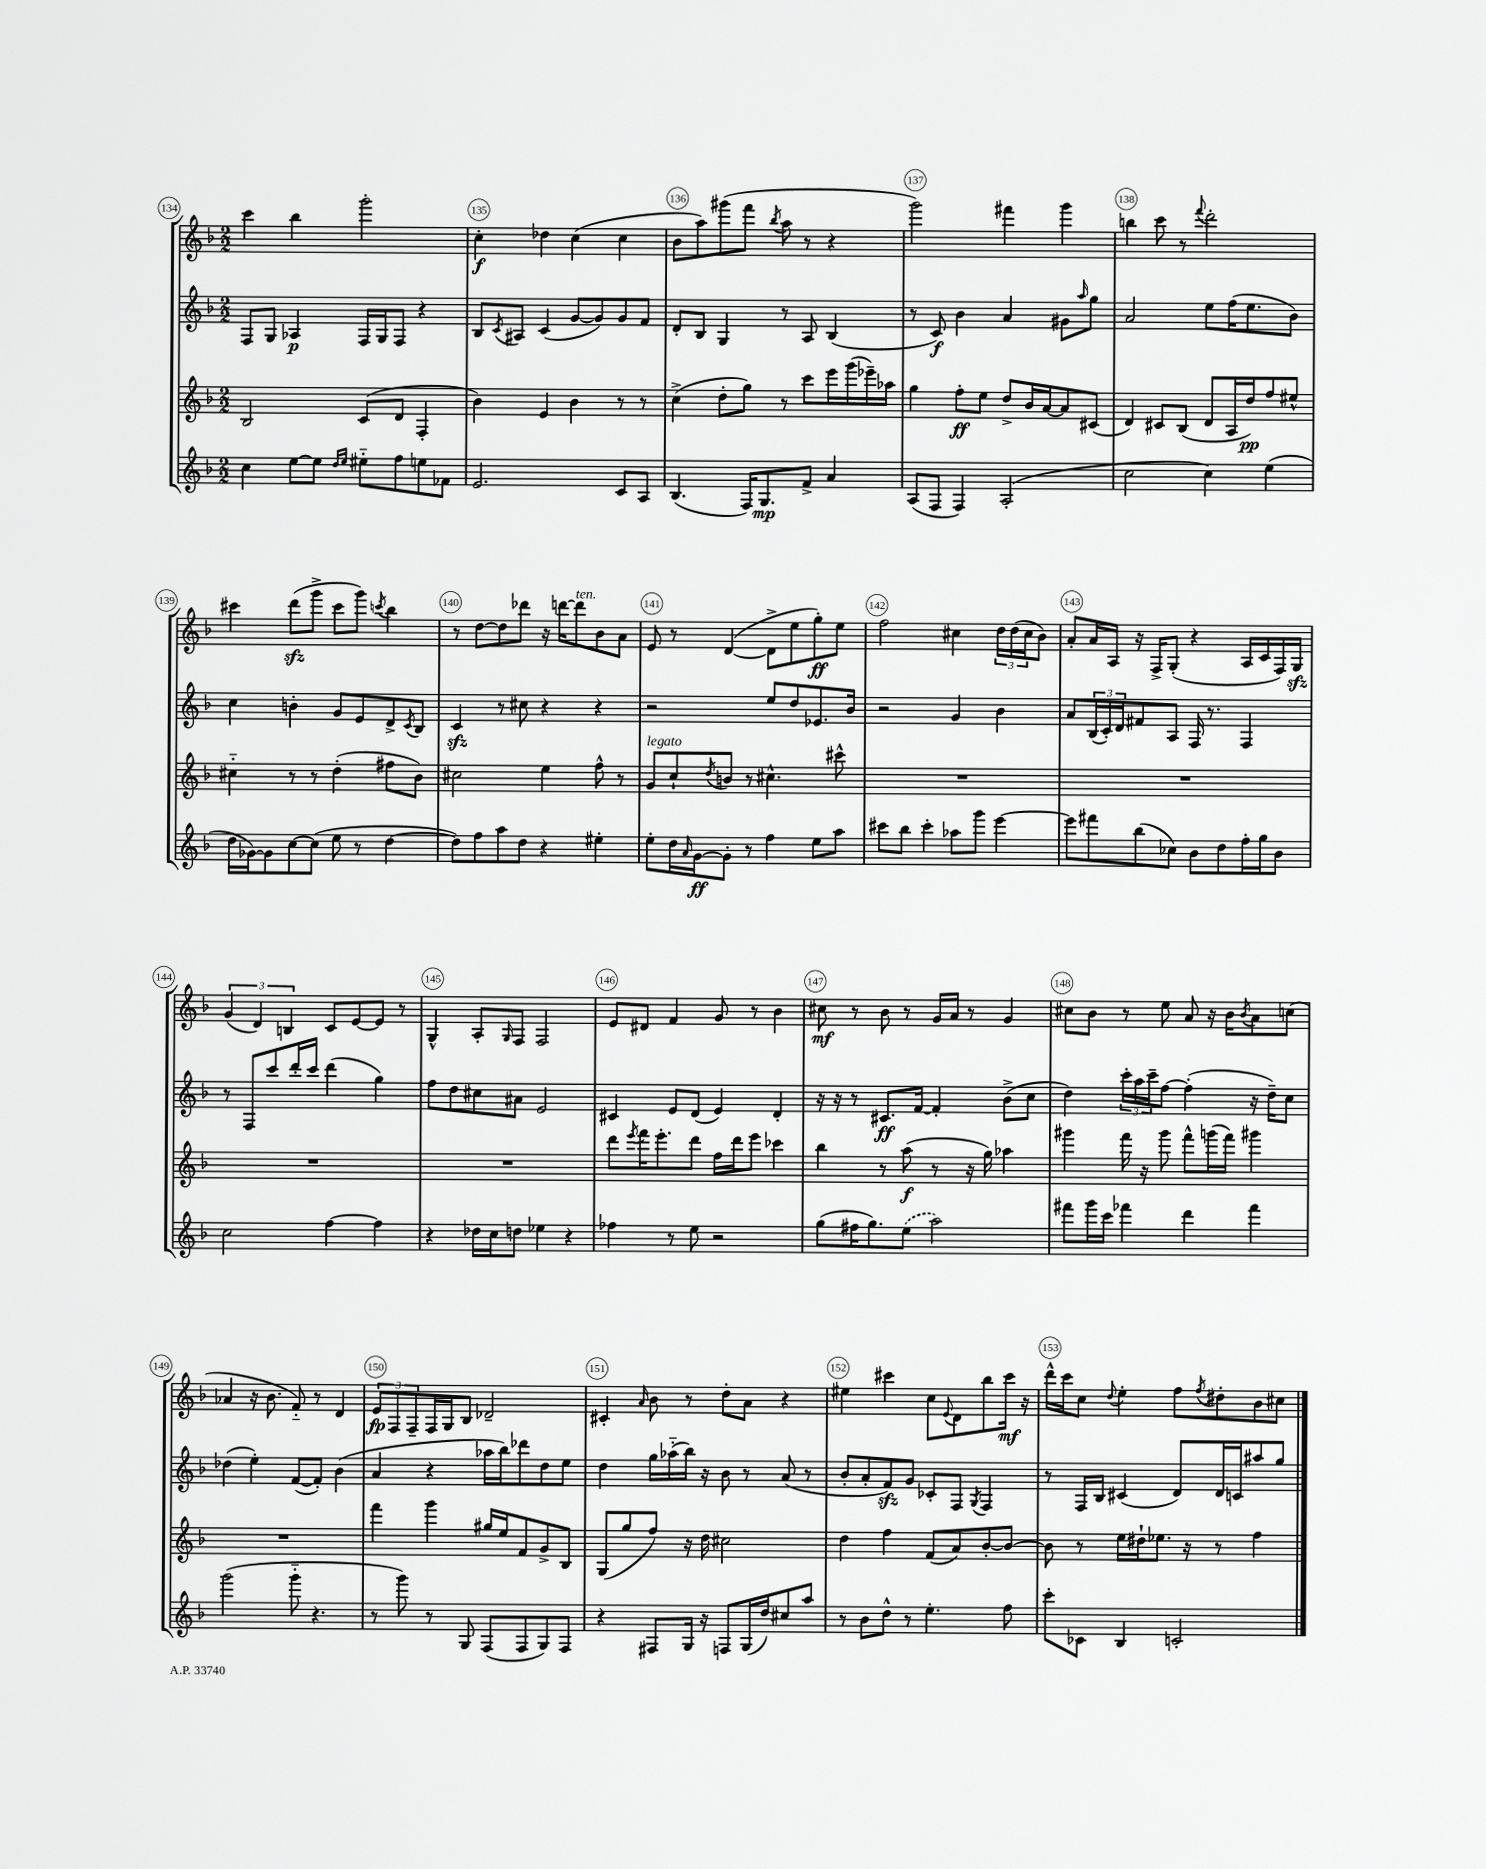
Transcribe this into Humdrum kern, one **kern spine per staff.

**kern	**dynam	**kern	**dynam	**kern	**dynam	**kern	**dynam
*part4	*part4	*part3	*part3	*part2	*part2	*part1	*part1
*staff4	*staff4	*staff3	*staff3	*staff2	*staff2	*staff1	*staff1
*clefG2	*	*clefG2	*	*clefG2	*	*clefG2	*
*k[b-]	*	*k[b-]	*	*k[b-]	*	*k[b-]	*
*M2/2	*	*M2/2	*	*M2/2	*	*M2/2	*
=134	=134	=134	=134	=134	=134	=134	=134
4cc\	.	2B-/	.	8F/L	.	4ccc\	.
.	.	.	.	8G/J	.	.	.
[8ee\L	.	.	.	4A-X/	p	4bb-\	.
8ee\J]	.	.	.	.	.	.	.
16qqdd/LL	.	.	.	.	.	.	.
16qqee/JJ	.	.	.	.	.	.	.
8ee#X\L	.	(8c/L	.	16F/LL	.	2ggg'\	.
.	.	.	.	16G/J	.	.	.
8ff\	.	8d/J	.	8F/J	.	.	.
8een\	.	4F'/	.	4r	.	.	.
8f-X\J	.	.	.	.	.	.	.
=135	=135	=135	=135	=135	=135	=135	=135
2.e/	.	4b-\)	.	8B-/L	.	4cc'\	f
.	.	.	.	8qc/	.	.	.
.	.	.	.	8A#X/J	.	.	.
.	.	4e/	.	(4c/	.	4dd-X\	.
.	.	4b-\	.	[8g/L	.	(4cc\	.
.	.	.	.	8g/])	.	.	.
8c/L	.	8r	.	8g/	.	4cc\	.
8A/J	.	8r	.	8f/J	.	.	.
=136	=136	=136	=136	=136	=136	=136	=136
(4.B-/	.	(4cc^\	.	8d'/L	.	8b-\L	.
.	.	.	.	8B-/J	.	8aa\)	.
.	.	8dd'\L	.	4G/	.	(8ggg#X\	.
16F/KL)	.	8gg\J)	.	.	.	8fff\J	.
8.G/	mp	.	.	.	.	.	.
.	.	.	.	.	.	8qbb-/	.
.	.	8r	.	8r	.	8aa\	.
8f^/J	.	8ccc\L	.	8A/	.	8r	.
4a/	.	16eee\L	.	(4B-/	.	4r	.
.	.	(16ggg\	.	.	.	.	.
.	.	16eee-X~\)	.	.	.	.	.
.	.	16aa-X\JJ	.	.	.	.	.
=137	=137	=137	=137	=137	=137	=137	=137
(8A/L	.	4gg\	.	8r	.	2ggg\)	.
8F/J	.	.	.	8c/)	f	.	.
4F/)	.	8ff'\L	ff	4b-\	.	.	.
.	.	8ee\J	.	.	.	.	.
(2A'/	.	8dd^/L	.	4a/	.	4fff#X\	.
.	.	16b-/L	.	.	.	.	.
.	.	[16a/J	.	.	.	.	.
.	.	8a/]	.	8g#X\L	.	4ggg\	.
.	.	.	.	16qqaa/	.	.	.
.	.	(8c#X/J	.	8gg\J	.	.	.
=138	=138	=138	=138	=138	=138	=138	=138
2cc\	.	4d/)	.	2a/	.	4bbn\	.
.	.	8c#X/L	.	.	.	8ccc\	.
.	.	(8B-/J	.	.	.	8r	.
.	.	.	.	.	.	8qqfff/	.
4cc\)	.	8d/L	.	8ee\L	.	2ddd'\	.
.	.	16A/L	.	(16ff\K	.	.	.
.	.	16dd/J)	pp	8.ee\	.	.	.
(4ee\	.	8ff/	.	.	.	.	.
.	.	8ee#X^^/J	.	8b-\J)	.	.	.
!!LO:LB:g=z
=139	=139	=139	=139	=139	=139	=139	=139
16dd\LL	.	4cc#X\	.	4cc\	.	4ccc#X\	.
[16g-X\J)	.	.	.	.	.	.	.
8g-\]	.	.	.	.	.	.	.
[8cc\	.	8r	.	4bn'\	.	(8dddzz\L	.
(8cc\J]	.	8r	.	.	.	8ggg^\J	.
8ee\	.	(4dd'\	.	8g/L	.	8ccc#\L	.
8r	.	.	.	8e/	.	8ggg\J)	.
.	.	.	.	.	.	8qcccn/	.
[4dd\	.	8ff#X\L	.	8d^/	.	4bb-\	.
.	.	.	.	8qc/	.	.	.
.	.	8b-\J)	.	8B-/J	.	.	.
=140	=140	=140	=140	=140	=140	=140	=140
8dd\L])	.	2cc#X\	.	4czz/	.	8r	.
8ff\	.	.	.	.	.	[8dd\L	.
8aa\	.	.	.	8r	.	8dd\]	.
8dd\J	.	.	.	8cc#X\	.	8ddd-X\J	.
4r	.	4ee\	.	4r	.	16r	.
.	.	.	.	.	.	[16dddn\KL	.
!	!	!	!	!	!	!LO:TX:a:i:t=ten.	!
.	.	.	.	.	.	8ddd\]	.
4ee#X'\	.	8ff^^\	.	4r	.	8b-\	.
.	.	8r	.	.	.	8a\J	.
=141	=141	=141	=141	=141	=141	=141	=141
!	!	!LO:TX:a:i:t=legato	!	!	!	!	!
8ee'\L	.	8g/L	.	2r	.	8e/	.
16dd\L	.	8cc`/	.	.	.	8r	.
16qqa/	.	.	.	.	.	.	.
[16g\J	ff	.	.	.	.	.	.
.	.	8qdd/	.	.	.	.	.
8g'\J]	.	8bn/J	.	.	.	([4d/	.
8r	.	8r	.	.	.	.	.
4ff\	.	4.cc#X^^\	.	8ee/L	.	8d^\L]	.
.	.	.	.	8dd/	.	8ee\	.
8ee\L	.	.	.	8.e-X/	.	8gg'\)	ff
8aa\J	.	8ccc#X^^\	.	.	.	8ee\J	.
.	.	.	.	16b-/Jk	.	.	.
=142	=142	=142	=142	=142	=142	=142	=142
8ccc#X\L	.	1r	.	2r	.	2ff\	.
8bb-\J	.	.	.	.	.	.	.
4ccc#'\	.	.	.	.	.	.	.
8aa-X\L	.	.	.	4g/	.	4cc#X\	.
8ggg\J	.	.	.	.	.	.	.
[4eee\	.	.	.	4b-\	.	24dd\LL	.
.	.	.	.	.	.	(24dd\	.
.	.	.	.	.	.	24cc#\J	.
.	.	.	.	.	.	8b-\J)	.
=143	=143	=143	=143	=143	=143	=143	=143
8eee\L]	.	1r	.	8a/L	.	8a'/L	.
8fff#X\	.	.	.	(24B-/L	.	16a/L	.
.	.	.	.	24c'/)	.	.	.
.	.	.	.	.	.	16A/JJ	.
.	.	.	.	24d/J	.	.	.
(8bb-\	.	.	.	8f#X/	.	16r	.
.	.	.	.	.	.	16F^/KL	.
8cc-X\J)	.	.	.	8A/J	.	(8G'/J	.
8b-\L	.	.	.	16F/	.	4r	.
.	.	.	.	8.r	.	.	.
8dd\	.	.	.	.	.	.	.
16ff'\L	.	.	.	4F/	.	16A/LL	.
16gg\J	.	.	.	.	.	16c/	.
8b-\J	.	.	.	.	.	16F/)	.
.	.	.	.	.	.	16Gzz/JJ	.
!!LO:LB:g=z
=144	=144	=144	=144	=144	=144	=144	=144
2cc\	.	1r	.	8r	.	(6g/	.
.	.	.	.	8F/L	.	.	.
.	.	.	.	.	.	6d/)	.
.	.	.	.	8ccc/	.	.	.
.	.	.	.	.	.	6Bn/	.
.	.	.	.	16ddd'/L	.	.	.
.	.	.	.	16ccc/JJ	.	.	.
[4ff\	.	.	.	(4ddd\	.	8c/L	.
.	.	.	.	.	.	[8e/	.
4ff\]	.	.	.	4gg\)	.	8e/J]	.
.	.	.	.	.	.	8r	.
=145	=145	=145	=145	=145	=145	=145	=145
4r	.	1r	.	8ff\L	.	4G^^/	.
.	.	.	.	8dd\	.	.	.
16dd-X\LL	.	.	.	8cc#X\	.	8A'/L	.
16cc\J	.	.	.	.	.	.	.
.	.	.	.	.	.	16qqG/	.
8ddn\J	.	.	.	8a#X\J	.	8F/J	.
4ee-X\	.	.	.	2e/	.	2F/	.
4r	.	.	.	.	.	.	.
=146	=146	=146	=146	=146	=146	=146	=146
4ff-X\	.	8ddd\L	.	4c#X/	.	8e/L	.
.	.	8qeee/	.	.	.	.	.
.	.	16fff\K	.	.	.	8d#X/J	.
.	.	8.eee'\	.	.	.	.	.
8r	.	.	.	8e/L	.	4f/	.
8ee\	.	8ddd\J	.	(8d/J	.	.	.
2r	.	16ff\LL	.	4e/)	.	8g/	.
.	.	16ddd\J	.	.	.	.	.
.	.	8eee\J	.	.	.	8r	.
.	.	4ccc-X\	.	4d'/	.	4b-\	.
=147	=147	=147	=147	=147	=147	=147	=147
(8gg\L	.	4bb-\	.	16r	.	8cc#X\	mf
.	.	.	.	16r	.	.	.
16ff#X\K	.	.	.	8r	.	8r	.
8.gg\)	.	.	.	.	.	.	.
.	.	8r	.	8.c#X/L	ff	8b-\	.
(8ee\J	.	(8aa\	f	.	.	8r	.
.	.	.	.	[16f/Jk	.	.	.
2aa\)	.	8r	.	4f'/]	.	16g/LL	.
.	.	.	.	.	.	16a/JJ	.
.	.	16r	.	.	.	8r	.
.	.	16gg\)	.	.	.	.	.
.	.	4aa-X\	.	(8b-^\L	.	4g/	.
.	.	.	.	8cc\J	.	.	.
=148	=148	=148	=148	=148	=148	=148	=148
8fff#X\L	.	4ggg#X\	.	4dd\)	.	8cc#X\L	.
16ggg\L	.	.	.	.	.	8b-\J	.
16ccc\JJ	.	.	.	.	.	.	.
4fff-X\	.	16fff\	.	24ccc'\LL	.	8r	.
.	.	.	.	24aa\	.	.	.
.	.	16r	.	.	.	.	.
.	.	.	.	24ccc~\J	.	.	.
.	.	8ggg#\	.	[8ff\J	.	8ee\	.
4ddd\	.	8fff^^\L	.	(4ff'\]	.	8a/	.
.	.	(16gggn\L	.	.	.	16r	.
.	.	16fff\JJ)	.	.	.	16b-\KL	.
.	.	.	.	.	.	8qb-/	.
4fff-\	.	4ggg#X\	.	16r	.	8a\	.
.	.	.	.	16dd~\KL)	.	.	.
.	.	.	.	8cc\J	.	(8ccn\J	.
!!LO:LB:g=z
=149	=149	=149	=149	=149	=149	=149	=149
(2ggg\	.	1r	.	(4dd-X\	.	4a-X/	.
.	.	.	.	4ee'\)	.	16r	.
.	.	.	.	.	.	8.b-\	.
8ggg\	.	.	.	([8f/L	.	8f/)	.
4.r	.	.	.	8f'/J])	.	8r	.
.	.	.	.	(4b-\	.	4d/	.
=150	=150	=150	=150	=150	=150	=150	=150
8r	.	4fff\	.	4a/	.	12e/L	fp
.	.	.	.	.	.	12F/	.
8ggg\)	.	.	.	.	.	.	.
.	.	.	.	.	.	12F~/	.
8r	.	4ggg\	.	4r	.	16F/L	.
.	.	.	.	.	.	16G/J	.
8G/	.	.	.	.	.	8B-/J	.
(8F/L	.	16gg#X/LL	.	16aa-X\LL	.	2d-X~/	.
.	.	16ee/J	.	16bb-\J)	.	.	.
8F/	.	8f/	.	8ddd-X\	.	.	.
8G/)	.	8g^/	.	8dd\	.	.	.
8F/J	.	8B-/J	.	8ee\J	.	.	.
=151	=151	=151	=151	=151	=151	=151	=151
4r	.	(8G/L	.	4dd\	.	4c#X'/	.
.	.	8gg/	.	.	.	.	.
.	.	.	.	.	.	16qqa/	.
8F#X/L	.	8ff/J)	.	16gg\LL	.	8b-\	.
.	.	.	.	(16aa-X\	.	.	.
16G/Jk	.	16r	.	16bb-\JJ)	.	8r	.
16r	.	16dd\	.	16r	.	.	.
8Fn/L	.	2cc#X\	.	8b-\	.	8dd'\L	.
(16G/L	.	.	.	8r	.	8a\J	.
16dd/J)	.	.	.	.	.	.	.
8cc#X/	.	.	.	(8a/	.	4r	.
8aa/J	.	.	.	8r	.	.	.
=152	=152	=152	=152	=152	=152	=152	=152
8r	.	4dd\	.	8b-'/L	.	4ee#X\	.
8b-\L	.	.	.	8a'/	.	.	.
8dd^^\J	.	4ff\	.	8fzz/)	.	4ccc#X\	.
8r	.	.	.	8g/J	.	.	.
4.ee'\	.	(8f/L	.	8c-X'/L	.	8cc\L	.
.	.	.	.	.	.	8qqe/	.
.	.	8a/)	.	8F/J	.	8d\	.
.	.	.	.	8qG/	.	.	.
.	.	[8b-'/	.	4F/	.	8bb-\	.
8ff\	.	8b-/J_	.	.	.	16ccc#\Jk	mf
.	.	.	.	.	.	16r	.
=153	=153	=153	=153	=153	=153	=153	=153
8ccc'\L	.	8b-\]	.	8r	.	16ddd^^\LL	.
.	.	.	.	.	.	16ccc\J	.
8c-X\J	.	8r	.	16F/LL	.	8cc\J	.
.	.	.	.	16B-/JJ	.	.	.
.	.	.	.	.	.	8qqdd/	.
4B-/	.	16ee\LL	.	(4c#X/	.	4ee'\	.
.	.	16dd#X`\J	.	.	.	.	.
.	.	8.ee-X\J	.	.	.	.	.
2cn'/	.	.	.	8d/L)	.	8ff\L	.
.	.	16r	.	.	.	.	.
.	.	.	.	.	.	8qff/	.
.	.	8r	.	16d/L	.	8dd#X'\	.
.	.	.	.	16cn/J	.	.	.
.	.	4ff\	.	8aa#X/	.	8b-\	.
.	.	.	.	8gg/J	.	8cc#X\J	.
==	==	==	==	==	==	==	==
*-	*-	*-	*-	*-	*-	*-	*-
